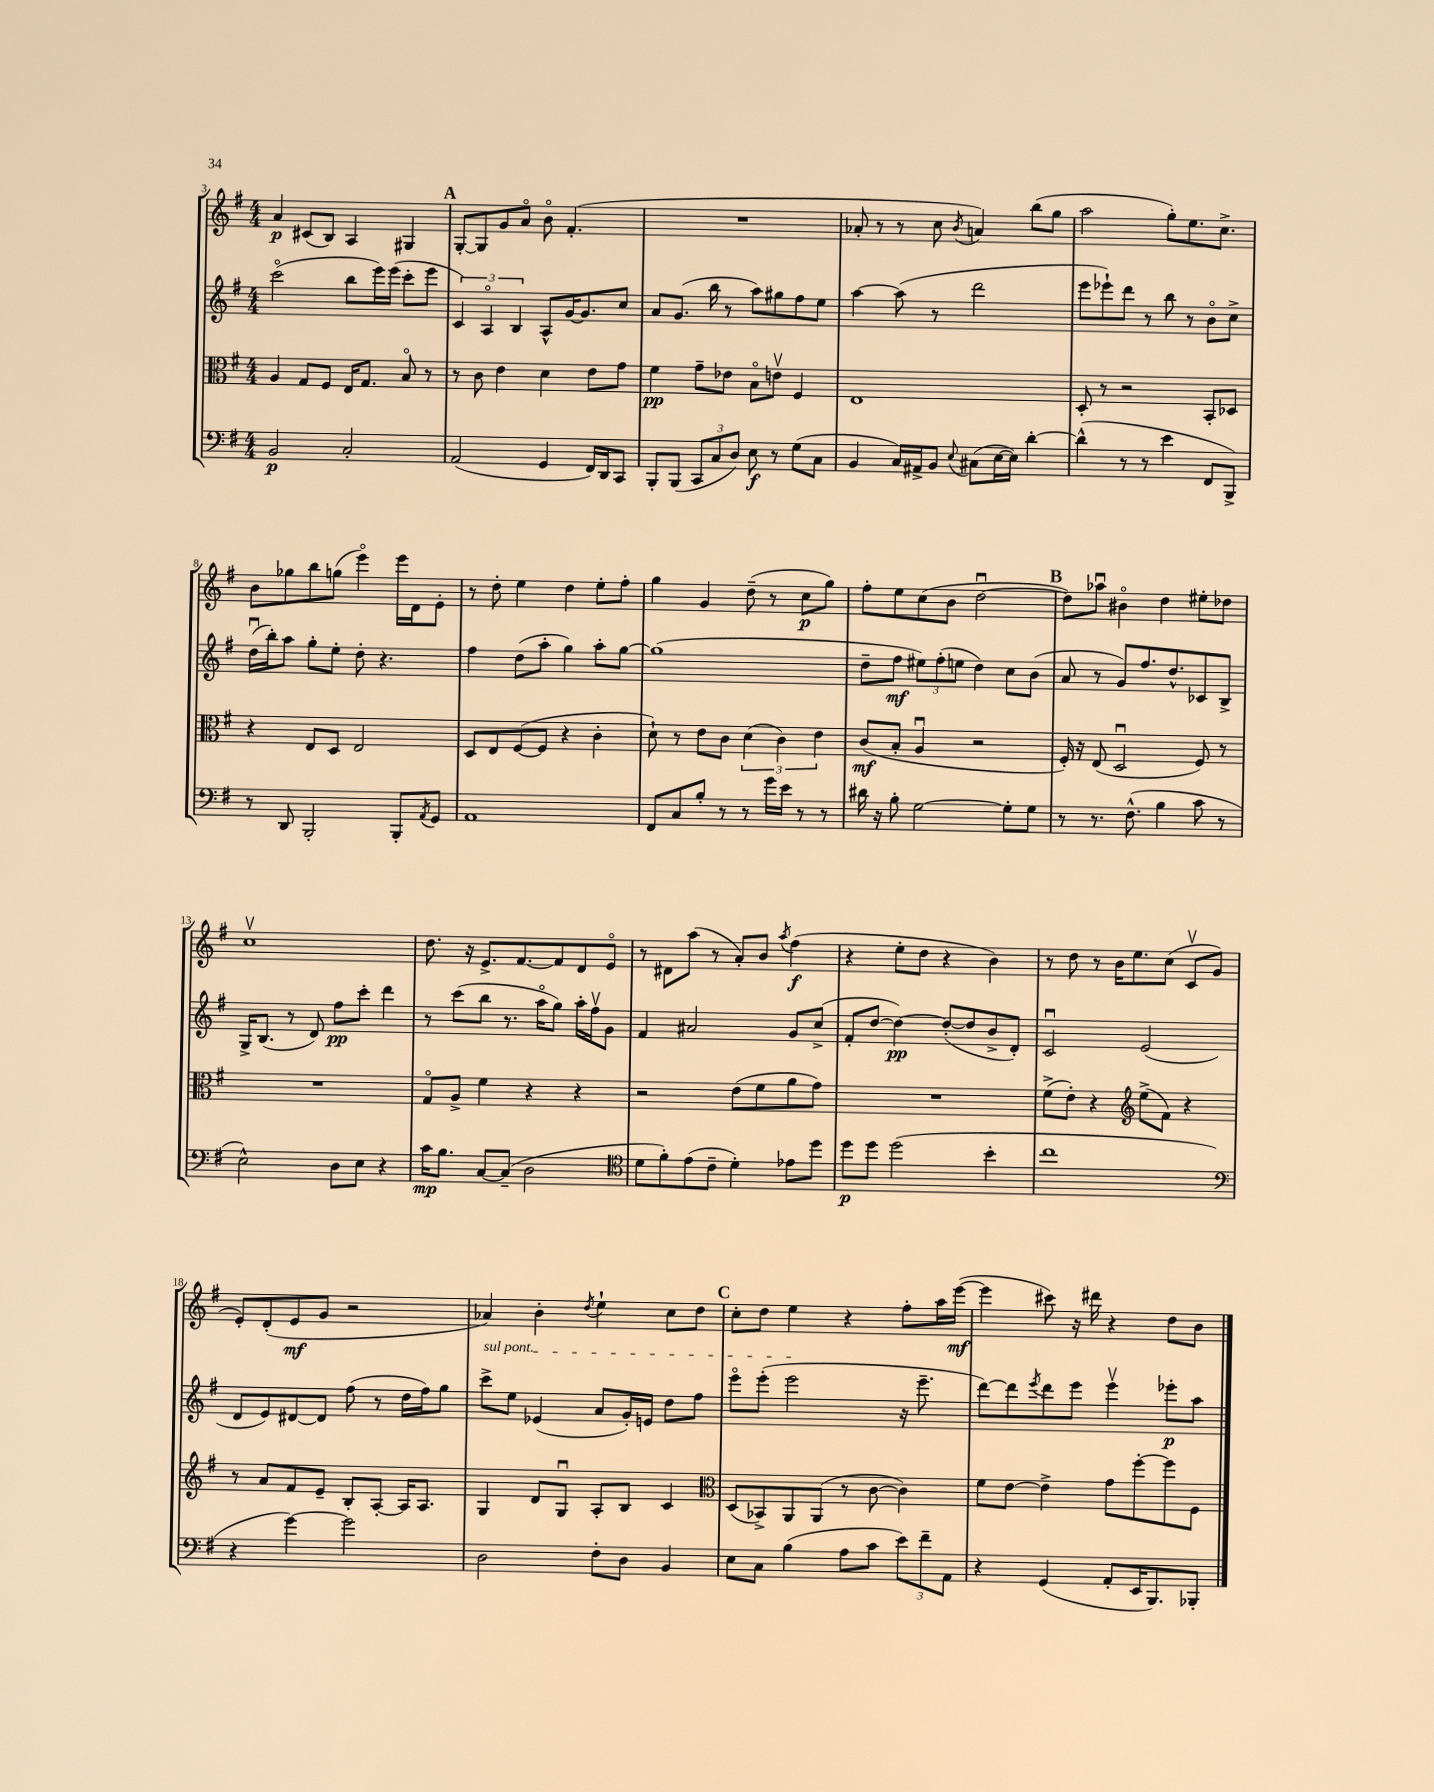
<<
\new StaffGroup <<
\new Staff = "s0" {
    \clef treble \key g \major \numericTimeSignature \time 4/4
    a'4\p cis'8( b8) a4 gis4 |
    \mark \markup { \bold "A" } g8~-. g8 g'8 a'8\flageolet b'8\flageolet fis'4.-.( |
    R1 |
    aes'8-. r8 r8 c''8 \acciaccatura { b'8 } a'4) b''8( g''8 |
    a''2 g''8-.) e''8. c''8.-> |
    b'8 ges''8 b''8 g''8( e'''4\flageolet) e'''16 d'16 e'8-. |
    r8 d''8-. e''4 d''4 e''8-. fis''8-. |
    g''4 g'4 d''8--( r8 c''8\p g''8) |
    fis''8-. e''8 c''8( b'8 d''2~\downbow |
    \mark \markup { \bold "B" } d''8) aes''8\downbow bis'4\flageolet d''4 eis''8-. des''8 |
    c''1\upbow |
    d''8. r16 e'8.-> fis'8.~ fis'8 d'8 e'8\flageolet |
    r8 dis'8 a''8( r8 a'8-.) b'8 \acciaccatura { a''8 } fis''4\f( |
    r4 e''8-. d''8 r4 b'4) |
    r8 d''8 r8 b'16 e''8. c''8( c'8\upbow g'8 |
    e'8-.) d'8-.( e'8\mf g'8 r2 |
    aes'4) b'4-. \acciaccatura { d''8 } e''4-! c''8 d''8 |
    \mark \markup { \bold "C" } c''8-. d''8 e''4 r4 fis''8-. a''16 e'''16~\mf( |
    e'''4 cis'''8) r16 dis'''16 r4 d''8 b'8 \bar "|." |
}
\new Staff = "s1" {
    \clef treble \key g \major \numericTimeSignature \time 4/4
    c'''2\flageolet( b''8 e'''16) e'''16( c'''8-. e'''8 |
    \mark \markup { \bold "A" } \tuplet 3/2 { c'4) a4\flageolet b4 } a8-^ g'16~ g'8. c''8 |
    a'8 g'8.( b''16 r8 a''8) gis''8 fis''8 e''8 |
    a''4~ a''8( r8 d'''2 |
    e'''8 ees'''8-!) d'''8 r8 b''8 r8 b'8\flageolet c''8-> |
    d''16\downbow( b''16-.) a''8 g''8-. e''8-. d''8-. r4. |
    fis''4 d''8( a''8-. g''4) a''8-. g''8~ |
    g''1( |
    d''8-- fis''8\mf \tuplet 3/2 { eis''8) fis''8-.( e''8 } d''4) c''8 b'8( |
    \mark \markup { \bold "B" } a'8 r8 g'8) fis''8. d''8.-^ ces'8 b8-> |
    g16-> b8.( r8 d'8) fis''8\pp c'''8-. d'''4 |
    r8 c'''8( b''8 r8. a''16\flageolet g''8) a''16-. fis''16\upbow g'8 |
    fis'4 ais'2 g'8 c''8->( |
    fis'8-. d''8~ d''4~\pp) d''8~-.( d''8 b'8-> d'8-.) |
    c'2\downbow e'2( |
    d'8 e'8) dis'8~ dis'8 fis''8( r8 d''16 fis''16) g''8 |
    \once \override TextSpanner.bound-details.left.text = \markup { \italic "sul pont." } c'''8->\startTextSpan e''8 ees'4( a'8 g'16-.) e'16 d''8 fis''8 |
    \mark \markup { \bold "C" } e'''8\flageolet e'''8-.( e'''2\stopTextSpan r16 e'''8.-- |
    d'''8~) d'''8 \acciaccatura { e'''8 } d'''8 e'''8 e'''4\upbow ees'''8-.\p a''8 \bar "|." |
}
\new Staff = "s2" {
    \clef alto \key g \major \numericTimeSignature \time 4/4
    a4 g8 fis8 e16 g8. b8\flageolet r8 |
    \mark \markup { \bold "A" } r8 c'8 e'4 d'4 e'8 g'8 |
    fis'4\pp g'8-- ees'8 b8\flageolet e'8\upbow fis4 |
    e1 |
    d8-. r8 r2 b,8-. des8 |
    r4 e8 d8 e2 |
    d8 e8 fis8~( fis8 r4 c'4-. |
    d'8-!) r8 e'8 c'8 \tuplet 3/2 { d'4( c'4) e'4 } |
    c'8\mf( b8-. a4\downbow r2 |
    \mark \markup { \bold "B" } fis16-.) r16 e8( d2\downbow fis8) r8 |
    R1 |
    g8\flageolet a8-> fis'4 r4 r4 |
    r2 e'8( fis'8 a'8 g'8) |
    R1 |
    fis'8->( e'8-.) r4 \clef treble e''8->( fis'8) r4 |
    r8 a'8 fis'8 e'8-- b8-. a8~-. a16 a8. |
    g4 d'8 g8\downbow a8-. b8 c'4 |
    \mark \markup { \bold "C" } \clef alto d8( bes,8->) a,8 a,8( r8 c'8~ c'4) |
    fis'8 e'8~ e'4-> g'8 fis''8~-. fis''8 fis8 \bar "|." |
}
\new Staff = "s3" {
    \clef bass \key g \major \numericTimeSignature \time 4/4
    b,2\p c2-. |
    \mark \markup { \bold "A" } a,2( g,4 fis,16) d,16 c,8 |
    b,,8-. b,,8( \tuplet 3/2 { c,8 c8 d8) } e8\f r8 g8( c8 |
    b,4 c16) ais,16-> b,8 \appoggiatura { e8 } cis8( e16~ e16) d'4~-. |
    d'4-^( r8 r8 e'4 fis,8 b,,8->) |
    r8 d,8 b,,2-. b,,8-. \acciaccatura { a,8 } g,8 |
    a,1 |
    fis,8 c8 b8-. r8 r8 g'16 e'16 r8 r8 |
    dis'16 r16 b8-. g2~ g8-. g8 |
    \mark \markup { \bold "B" } r8 r8. fis8.-^( b4 c'8 r8 |
    e2-^) d8 e8 r4 |
    c'16\mp b8. c8~ c8--( d2 |
    \clef tenor d'8 fis'8-.) e'8( c'8-- d'4-.) ees'8 d''8 |
    d''8\p d''8 d''2( b'4-. |
    c''1 |
    \clef bass r4 g'4~) g'2 |
    d2 fis8-. d8 b,4 |
    \mark \markup { \bold "C" } e8 c8 b4( a8 c'8 \tuplet 3/2 { e'8) fis'8-- a,8 } |
    r4 g,4( a,8-. e,16 b,,8.) bes,,8-. \bar "|." |
}
>>
>>
\layout { \context { \Score currentBarNumber = #3 } }
